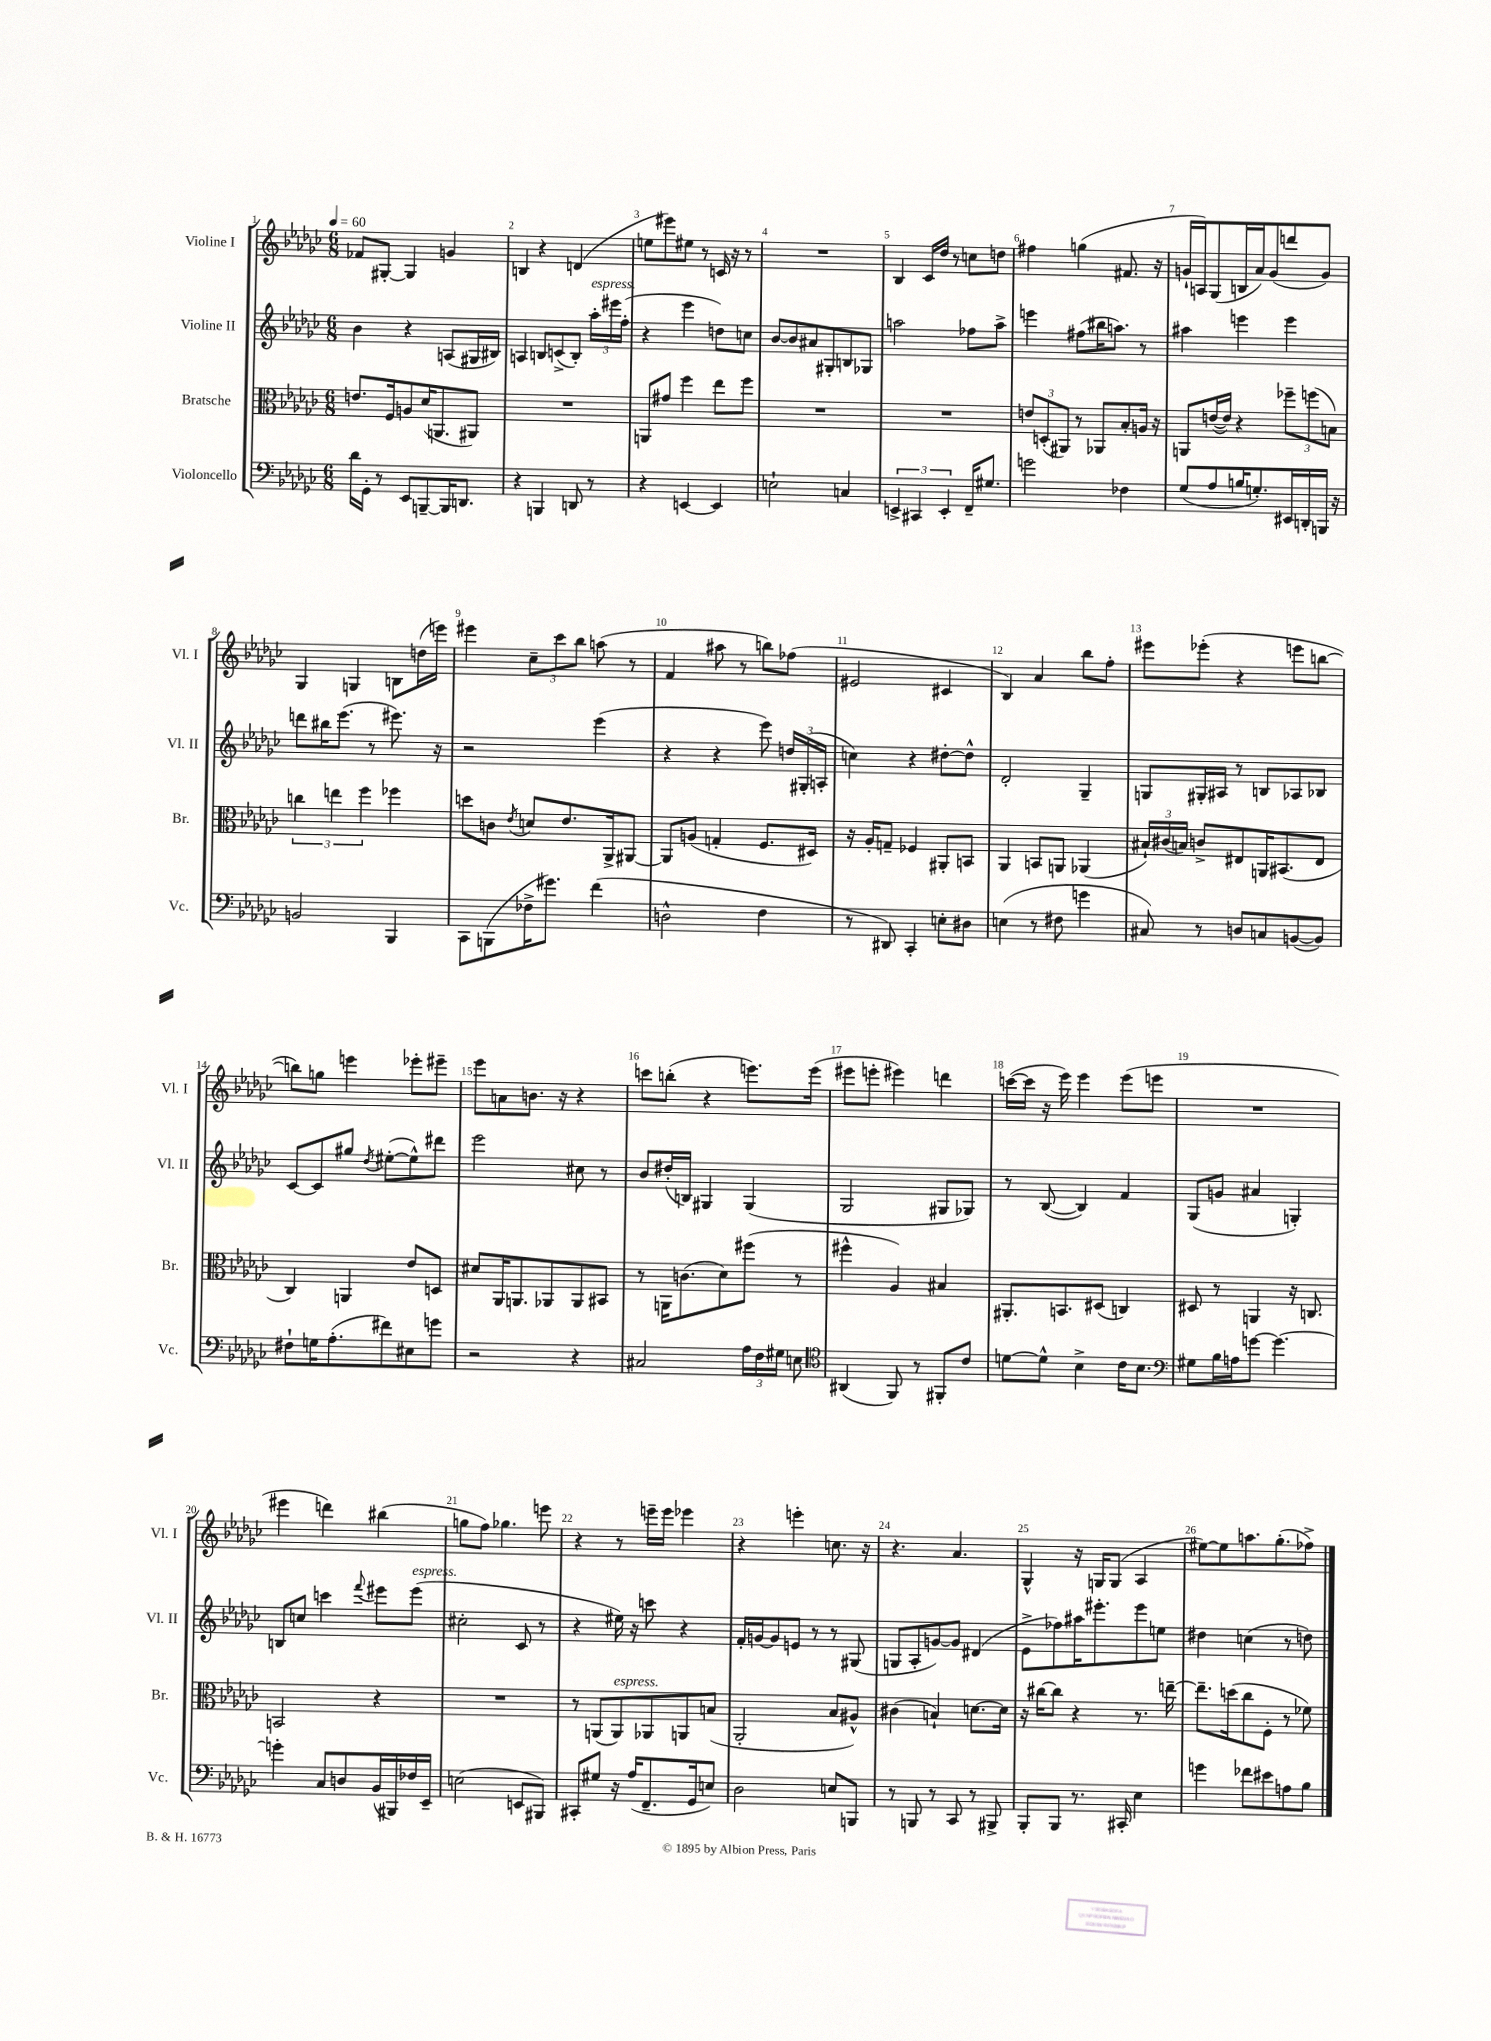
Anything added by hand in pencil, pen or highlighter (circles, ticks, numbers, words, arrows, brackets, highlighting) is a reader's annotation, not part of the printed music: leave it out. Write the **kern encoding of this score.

**kern	**kern	**kern	**kern
*part4	*part3	*part2	*part1
*staff4	*staff3	*staff2	*staff1
*I"Violoncello	*I"Bratsche	*I"Violine II	*I"Violine I
*I'Vc.	*I'Br.	*I'Vl. II	*I'Vl. I
*clefF4	*clefC3	*clefG2	*clefG2
*k[b-e-a-d-g-c-]	*k[b-e-a-d-g-c-]	*k[b-e-a-d-g-c-]	*k[b-e-a-d-g-c-]
*M6/8	*M6/8	*M6/8	*M6/8
*MM60	*MM60	*MM60	*MM60
=1	=1	=1	=1
16d-\LL	8.en/L	4b-\	8f-X/L
16GG-'\JJ	.	.	.
8r	.	.	[8G#X'/J
.	16F/k	.	.
8EE-/L	8An/	4r	4G#/]
[8BBBn~/	(16d-/K	.	.
.	8.AAn/	.	.
16BBB/K]	.	(8An/L	4gn/
8.DDn/J	.	.	.
.	8AA#X/J)	16G#X/L	.
.	.	16B#X/JJ)	.
=2	=2	=2	=2
4r	2.r	4An/	4Bn/
4BBBn/	.	8Bn/L	4r
.	.	(8cn^/	.
8DDn/	.	8B'/J)	(4dn/
!	!	!LO:TX:a:i:t=espress.	!
8r	.	24aa-'\LL	.
.	.	24eee#X\	.
.	.	(24ff'\JJ	.
=3	=3	=3	=3
4r	8AAn/L	4r	8een\L
.	8g#X/J	.	8eee#X\)
[4EEn/	4ff\	4eee-\	8ee#X\J
.	.	.	8r
4EE/]	8ee-\L	8ddn\L)	16cn/
.	.	.	16r
.	8ff\J	8ccn\J	8r
=4	=4	=4	=4
2En`\	2.r	[8b-/L	2.r
.	.	8b-/]	.
.	.	8a#X/	.
.	.	8G#X'/	.
4Cn/	.	8Bn/	.
.	.	8G-X/J	.
=5	=5	=5	=5
6EEn^/	2.r	2aan\	4B-/
6CC#X/	.	.	.
.	.	.	16c-/LL
.	.	.	16dd-/JJ
6EE'/	.	.	.
.	.	.	8r
16FF~/KL	.	8ff-X\L	8ccn\L
8.G#X/J	.	.	.
.	.	8aa^\J	8ddn\J
=6	=6	=6	=6
2gn\	12en/L	4eeen\	4ff#X\
.	(12Dn'/	.	.
.	12AA#X/J)	.	.
.	8r	(8ff#X\L	(4ggn\
.	8AA-X/L	16bb#X\K	.
.	.	8.aan\J)	.
4F-X\	8B-'/	.	8.f#X/
.	16An/Jk	8r	.
.	16r	.	16r
=7	=7	=7	=7
(8G-/L	8AAn/L	4aa#X\	16gn`/LL
.	.	.	16An/J)
8A-/	([16en/L	.	(8G-/
.	16e/JJ])	.	.
16Bn/K	4r	4eeen\	16Bn/L
8.Gn'/)	.	.	16a-/J)
.	.	.	(8g/
16EE#X/L	12ff-X~\L	4eee\	8dddn/
16DDn'/	.	.	.
.	(12ffn\	.	.
16BBBn/JJ	.	.	8g/J)
.	12Bn\J)	.	.
16r	.	.	.
!!LO:LB:g=z
=8	=8	=8	=8
2BBn/	6ccn\	8dddn\L	4G-/
.	.	16bb#X\K	.
.	6een\	.	.
.	.	(8.eee-\J	.
.	.	.	4Gn/
.	6ff\	.	.
.	.	8r	.
4BBB-/	4ff-X\	8.eee#X\)	8Bn\L
.	.	.	(16ddn\L
.	.	16r	16eeen\JJ)
=9	=9	=9	=9
8CC-\L	8ddn\L	2r	4eee#X\
(8BBBn\	8cn\J	.	.
.	8qe-/	.	.
16F-X^\K	8dn/L	.	12cc-~\L
8.g#X\J)	.	.	.
.	.	.	12ccc-\
.	8.e-/	.	.
.	.	.	12bb-\J
(4f\	.	(4eee-\	(8aan\
.	16AA-^/k	.	.
.	[8AA#X/J	.	8r
=10	=10	=10	=10
2Dn^^\	8AA#/L]	4r	4f/
.	(8An/J	.	.
.	4Gn'/	4r	8aa#X\
.	.	.	8r
4F\	8.F/L	8eee-\)	8bbn\L)
.	.	24ddn/LL	(8ff-X\J
.	.	(24G#X'/	.
.	16D#X/Jk)	.	.
.	.	24An'/JJ	.
=11	=11	=11	=11
8r	16r	4ccn\)	2e#X/
.	16A-'/KL	.	.
8DD#X/)	8Gn~/J	.	.
4CC-'/	4F-X/	4r	.
8En'\L	8AA#X'/L	[8dd#X'\L	4c#X/
8D#X\J	8BBn/J	8dd#^^\J]	.
=12	=12	=12	=12
(4En\	4AA-/	2d-'/	4B-/)
8r	8BBn/L	.	4a-/
8F#X\	8AAn/J	.	.
4gn\	(4AA-X/	4G-~/	8bb-\L
.	.	.	8ff'\J
=13	=13	=13	=13
8C#X/)	24B#X`/LL)	8Gn/L	8eee#X\L
.	(24c#X/	.	.
.	24Bn/JJ)	.	.
8r	8cn^/L	16G#X'/L	(8eee-X'\J
.	.	16A#X/JJ	.
8Dn/L	8E#X/	8r	4r
8Cn/	16AAn/K	8Bn/L	.
.	(8.BB#X/	.	.
([8BBn/	.	8A-X/	8eeen\L
8BB/J])	8E#/J	8B-X/J	[8bbn\J
!!LO:LB:g=z
=14	=14	=14	=14
8F#X`\L	4C-/)	[8c-/L	8bbn\L])
16Gn\K	.	8c-/]	8ggn\J
(8.A-'\	.	.	.
.	4AAn/	8gg#X/J	4eeen\
.	.	8qdd-/	.
8f#X\)	.	([8ee#X'\L	.
8E#X\	8e-/L	8ee#^^\])	8eee-X'\L
8gn\J	8Dn/J	8ddd#X\J	8eee#X~\J
=15	=15	=15	=15
2r	8d#X/L	2eee-\	8eee-\L
.	16AA-/K	.	8an\
.	8.AAn/	.	.
.	.	.	8.bn\J
.	8AA-X/	.	.
.	.	.	16r
4r	8AA-/	8cc#X\	4r
.	8BB#X/J	8r	.
=16	=16	=16	=16
2C#X/	8r	8b-/L	8cccn\L
.	16AAn\KL	(16dd#X'/L	(8bbn'\J
.	(8.cn\	16Bn/JJ)	.
.	.	4G#X/	4r
.	8d-\)	.	.
24A-\LL	(8ff#X\J	(4G#/	8.eeen\L)
24F\	.	.	.
24G#X\JJ	.	.	.
8En\	8r	.	.
.	.	.	(16eee\Jk
=17	=17	=17	=17
*clefC4	*	*	*
(4AA#X/	4ff#X^^\	2G-/	8eee#X\L
.	.	.	8eeen'\J
8FF/)	4A-/)	.	4eee#X\)
8r	.	.	.
8FF#X'/L	4B#X/	8G#X/L	4dddn\
8c-/J	.	8G-X/J)	.
=18	=18	=18	=18
[8dn\L	8.AA#X'/L	8r	([16cccn\LL
.	.	.	16ccc\JJ]
8d^^\J]	.	([8B-/	16r
.	8.BBn/	.	16eee-\)
4B-^\	.	4B-/])	4eee-\
.	(8D#X/J	.	.
16c-\KL	4Cn/)	4f/	(8eee-\L
8.B-\J	.	.	.
.	.	.	8eeen\J
=19	=19	=19	=19
*clefF4	*	*	*
8G#X\L	8D#X/	(8G-/L	2.r
16B-\L	8r	8gn/J	.
16An\J	.	.	.
[8gn\J	4AAn/	4a#X/	.
4.g\_	.	.	.
.	16r	4Gn'/)	.
.	8.Cn/	.	.
!!LO:LB:g=z
=20	=20	=20	=20
4gn'\]	2BBn/	8Bn/L	4eee#X\
.	.	8ccn/J	.
8C-/L	.	4cccn\	4dddn\)
8Dn/	.	.	.
.	.	8qqfff/	.
(16BB-/L	4r	8eee#X\L	(4bb#X\
16BBB#X/)	.	.	.
!	!	!LO:TX:a:i:t=espress.	!
16F-X/	.	(8eee#\J	.
16EE-~/JJ	.	.	.
=21	=21	=21	=21
(2En\	2.r	2cc#X'\	8ggn\L
.	.	.	8ff\J)
.	.	.	4.gg-X\
8EEn/L	.	8c-/	.
8BBB#X/J)	.	8r	8eeen\
=22	=22	=22	=22
8CC#X'/L	8r	4r	4r
8G#X/J	(8AAn/L	.	.
!	!LO:TX:a:i:t=espress.	!	!
16r	8AA/)	16ee#X\)	8r
(16A-/KL	.	16r	.
8.FF~/	8AA-X/	8cccn\	16eeen~\LL
.	.	.	16eee\JJ
.	8AAn/	4r	4eee-X\
16GG-/k	.	.	.
8En/J)	(8Bn/J	.	.
=23	=23	=23	=23
2D-\	2AA-'/	16f'/LL	4r
.	.	[16gn/J	.
.	.	8g/]	.
.	.	8en/J	4eeen'\
.	.	8r	.
8En/L	8B-/L	8r	8.ccn\
8BBBn/J	8A#X^^/J)	(8G#X/	.
.	.	.	16r
=24	=24	=24	=24
8r	(4c#X\	8Gn/L	4.r
8BBBn/	.	8A-'/	.
8r	4Bn`/)	[8gn/)	.
8CC-/	.	8g/J]	4.a-/
8r	[8.dn\L	(4d#X/	.
8BBB#X^/	.	.	.
.	16d\Jk]	.	.
=25	=25	=25	=25
8BBB-'/L	16r	8e-^\L	4G-^^/
.	[16cc#X\KL	.	.
8BBB-/J	8cc#\J]	8ff-X\)	.
8.r	4r	16aa#X\K	16r
.	.	8.eee#X'\	16Gn/KL
.	.	.	(8G/J
16CC#X'/	.	.	.
4E-\	8.r	8eee#\	4A-/
.	.	8een\J	.
.	[16een~\	.	.
=26	=26	=26	=26
4gn\	8.ee~\L]	4dd#X\	[8ee#X\L)
.	.	.	8ee#\]
.	(16ddn\k	.	.
8f-X\L	8cc-\	(4ccn\	8.aan\
8e#X\	8F'\J	.	.
.	.	.	(8.gg-'\
8An\	8r	8r	.
8B-\J	8f-X\)	8ddn\)	8ff-X^\J)
==	==	==	==
*-	*-	*-	*-
